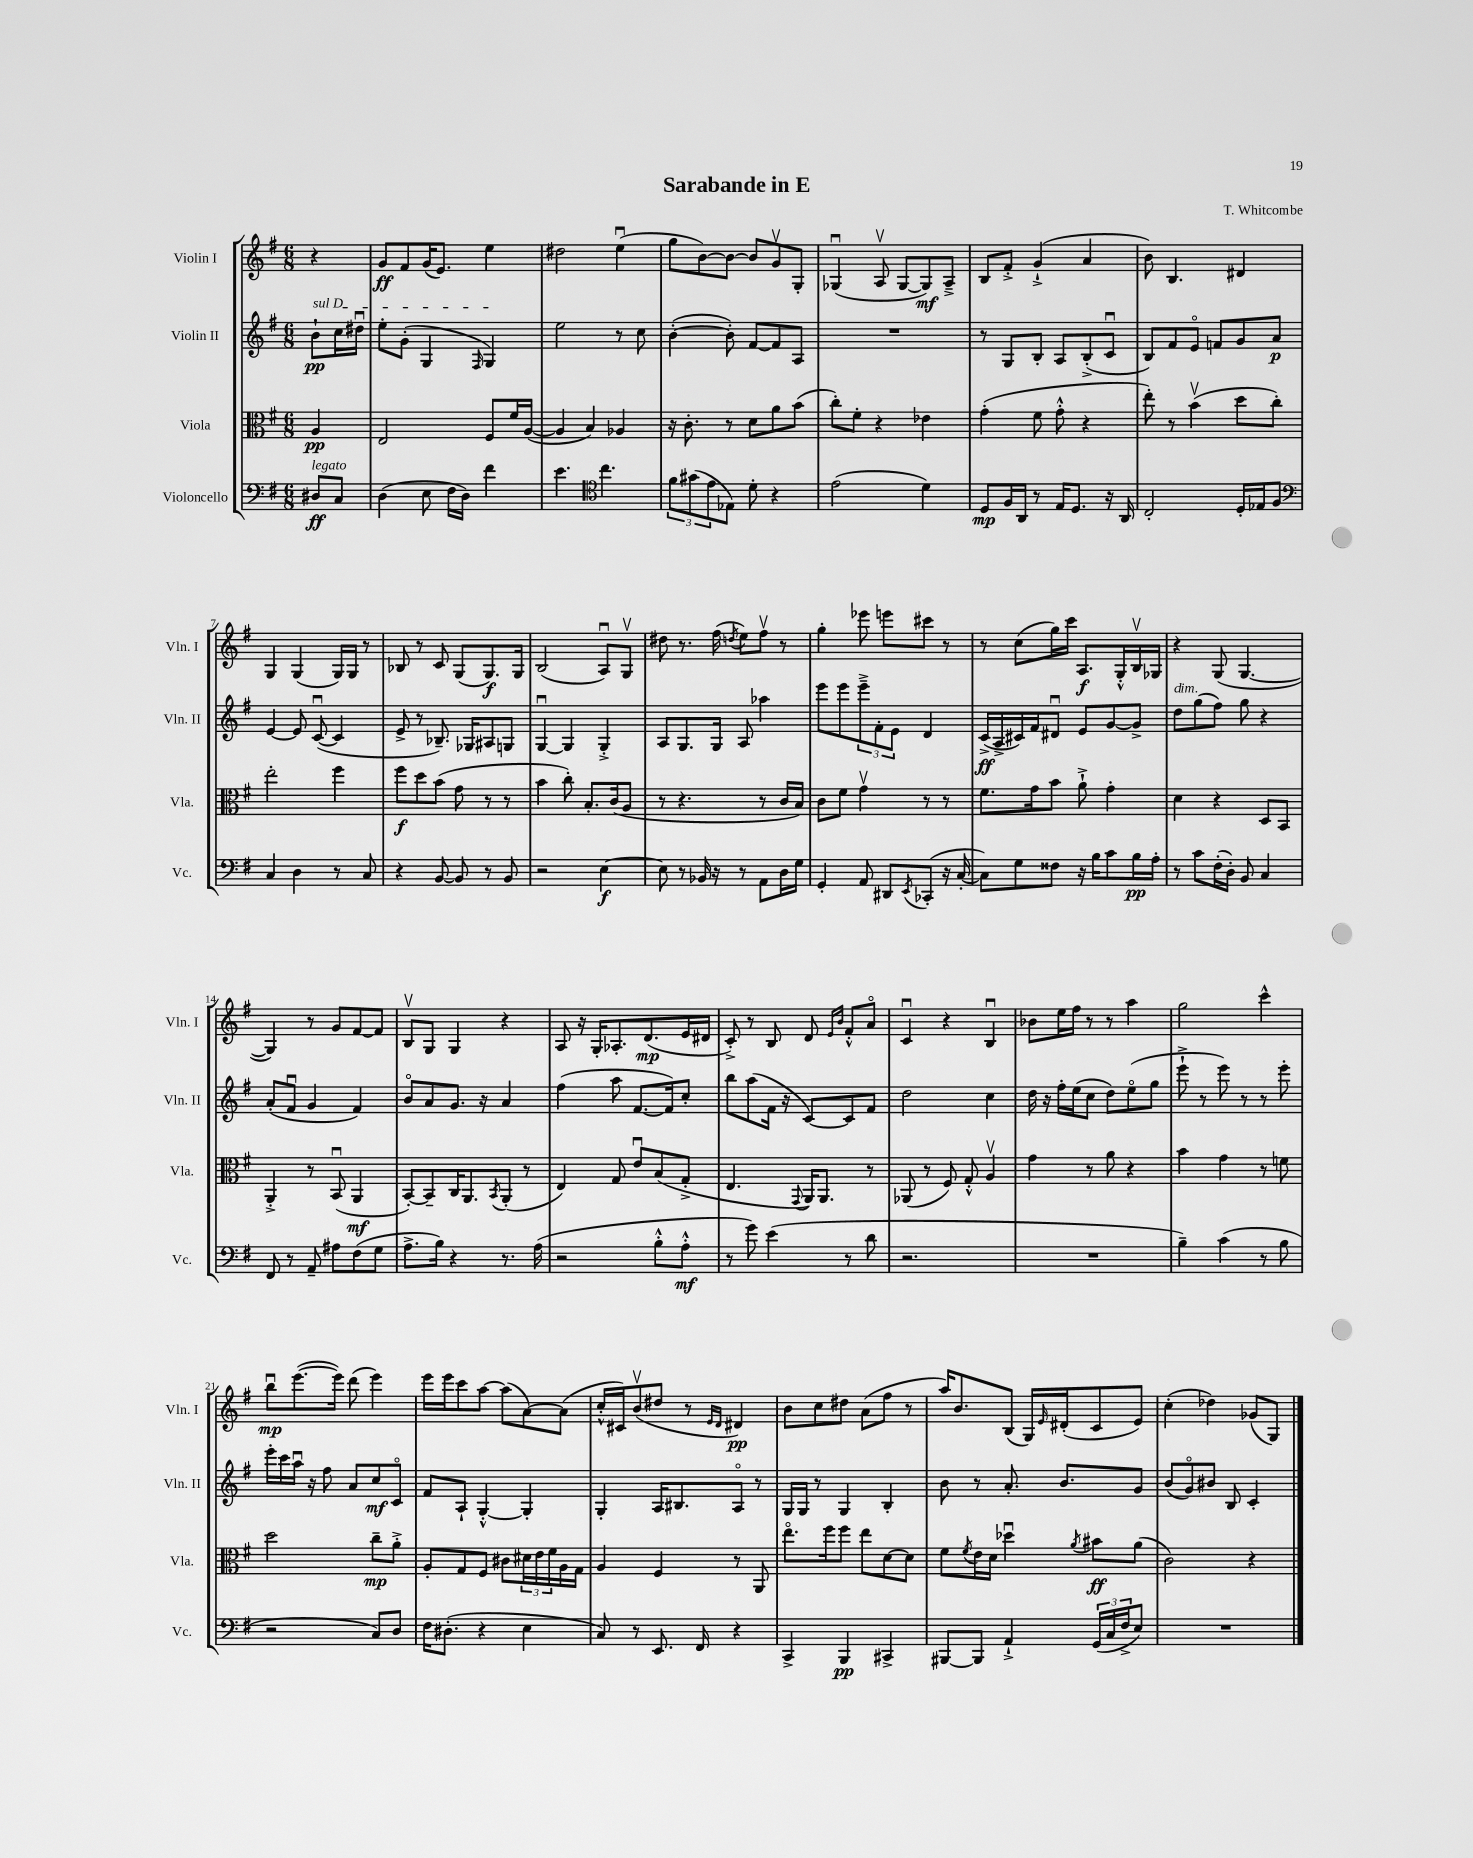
\header { title = "Sarabande in E" composer = "T. Whitcombe" }
<<
\new StaffGroup <<
\new Staff = "s0" \with { instrumentName = "Violin I" shortInstrumentName = "Vln. I" } {
    \clef treble \key g \major \numericTimeSignature \time 6/8 \partial 4
    r4 |
    g'8\ff fis'8 g'16( e'8.) e''4 |
    dis''2 e''4\downbow( |
    g''8 b'8~) b'8~ b'8 g'8\upbow g8-. |
    ges4\downbow( a8\upbow ges8~ ges8\mf) a8---> |
    b8 fis'8-.-> g'4-!->( a'4 |
    b'8) b4. dis'4 |
    g4 g4( g16) g16 r8 |
    bes8 r8 c'8 g8( g8.\f) g16 |
    b2( a8\downbow) g8\upbow |
    dis''8 r8. fis''16( \acciaccatura { d''8 } e''8) fis''8\upbow r8 |
    g''4-. ees'''8 e'''8 cis'''8 r8 |
    r8 c''8( g''16) c'''16 a8.\f g16-.-^ b16\upbow ges16 |
    r4 g8( g4.~ |
    g4) r8 g'8 fis'8~ fis'8 |
    b8\upbow g8 g4 r4 |
    a8 r16 g16-. aes8.-. d'8.\mp( e'16 dis'16 |
    c'8-.->) r8 b8 d'8 \grace { e'16 b'16 } fis'8-.-^ a'8\flageolet |
    c'4\downbow r4 b4\downbow |
    bes'8 e''16 fis''16 r8 r8 a''4 |
    g''2 c'''4-^ |
    b''8\downbow\mp e'''8.~( e'''16) d'''8( e'''4) |
    e'''16 e'''16 c'''8 a''8~ a''8( a'8~) a'8( |
    c''16-.-^ cis'16) b'8\upbow( dis''8 r8 \grace { e'16 d'16 } dis'4\pp) |
    b'8 c''8 dis''8 a'8( fis''8 r8 |
    a''16) b'8. b8( g16) \grace { e'16 } dis'16-.( c'8 e'8) |
    c''4-.( des''4) ges'8( g8) \bar "|." |
}
\new Staff = "s1" \with { instrumentName = "Violin II" shortInstrumentName = "Vln. II" } {
    \clef treble \key g \major \numericTimeSignature \time 6/8 \partial 4
    \once \override TextSpanner.bound-details.left.text = \markup { \italic "sul D" } b'8-!\pp\startTextSpan c''16 dis''16\downbow |
    e''8-. g'8-.( g4 \grace { fis16 } g4\stopTextSpan) |
    e''2 r8 c''8 |
    b'4~-.( b'8-.) fis'8~ fis'8 a8 |
    R2. |
    r8 g8 b8-. a8 b8-.->( c'8\downbow |
    b8) fis'8 e'8\flageolet f'8 g'8 a'8\p |
    e'4~ e'8 c'8~\downbow( c'4 |
    e'8-> r8 bes8.--) ges16 ais8 g8 |
    g4~\downbow g4 g4-.-> |
    a8 g8. g16 a8 aes''4 |
    e'''8 e'''8 \tuplet 3/2 { e'''8---> fis'8-. e'8 } d'4 |
    c'16->\ff( a16-> cis'16) fis'16 dis'8\downbow e'8 g'8~ g'8-> |
    d''8^\markup { \italic "dim." } g''8( fis''8) g''8 r4 |
    a'8-.( fis'8\downbow g'4 fis'4) |
    b'8\flageolet a'8 g'8. r16 a'4 |
    fis''4( a''8 fis'8.~ fis'16) c''8-. |
    b''8 a''8( fis'16 r16 c'8~) c'8 fis'8 |
    d''2 c''4 |
    d''16 r16 fis''16-. e''16( c''8 d''8) e''8\flageolet( g''8 |
    e'''8-!-> r8 e'''8) r8 r8 e'''8-. |
    e'''16-. c'''16 a''16\downbow r16 fis''8 a'8 c''8\mf c'8\flageolet |
    fis'8 a8-! g4~-.-^ g4-. |
    g4-. a16 bis8. a8\flageolet r8 |
    g16 g16 r8 g4 b4-. |
    b'8 r8 a'8.-. b'8. g'8 |
    b'8( g'8\flageolet) bis'8 b8 c'4-. \bar "|." |
}
\new Staff = "s2" \with { instrumentName = "Viola" shortInstrumentName = "Vla." } {
    \clef alto \key g \major \numericTimeSignature \time 6/8 \partial 4
    a4\pp |
    e2 fis8 fis'16 a16~( |
    a4 b4) aes4 |
    r16 c'8.-. r8 d'8 a'8 b'8( |
    c''8-.) fis'8-. r4 ees'4 |
    g'4-.( fis'8 g'8-.-^ r4 |
    e''8-.) r8 b'4\upbow( d''8 c''8-.) |
    e''2-. fis''4 |
    fis''8\f d''8 b'8( g'8 r8 r8 |
    b'4 c''8-.) b8.-. c'16( a8 |
    r8 r4. r8 c'16 b16) |
    c'8 fis'8 g'4\upbow r8 r8 |
    fis'8. g'16 b'8 a'8-!-> g'4-. |
    d'4 r4 d8 b,8 |
    a,4-.-> r8 b,8\downbow( a,4\mf |
    b,8~-.) b,8-- c16 a,8. \acciaccatura { b,8 } a,8-.( r8 |
    e4) g8 e'8\downbow b8( g8-.-> |
    e4. \appoggiatura { g,8 } a,16) a,8. r8 |
    aes,8( r8 fis8) g8-.-^ a4\upbow |
    g'4 r8 a'8 r4 |
    b'4 g'4 r8 f'8 |
    d''2 c''8--\mp a'8-.-> |
    a8-. g8 fis8 cis'8 \tuplet 3/2 { dis'16 e'16 fis'16 } a16 g16 |
    a4 fis4 r8 a,8 |
    e''8.\flageolet fis''16 fis''8 e''8 d'8~ d'8 |
    fis'8 \acciaccatura { fis'8 } e'16 d'16 des''4\downbow \acciaccatura { a'8 } bis'8\ff a'8( |
    c'2) r4 \bar "|." |
}
\new Staff = "s3" \with { instrumentName = "Violoncello" shortInstrumentName = "Vc." } {
    \clef bass \key g \major \numericTimeSignature \time 6/8 \partial 4
    dis8\ff^\markup { \italic "legato" } c8 |
    d4( e8 fis16 d16) fis'4 |
    e'4. \clef tenor c''4. |
    \tuplet 3/2 { fis'8 gis'8( e'8 } ees8) d'8-. r4 |
    e'2( d'4) |
    d8\mp fis16 a,16 r8 e16 d8. r16 a,16 |
    c2-. d16-. ees16 fis8 |
    \clef bass c4 d4 r8 c8 |
    r4 b,8~ b,8 r8 b,8 |
    r2 e4~\f |
    e8 r8 bes,16 r16 r8 a,8 d16 g16 |
    g,4-. a,8 dis,8 \acciaccatura { e,8 } ces,8-.( r16 c16~-. |
    c8) g8 fisis8 r16 b16 c'8 b16\pp a16-. |
    r8 c'8 fis16-.( d16-.) b,8 c4 |
    fis,8 r8 a,8-- ais8 fis8( g8 |
    a8.-> b16) r4 r8. a16( |
    r2 b8-.-^ a8-.-^\mf |
    r8 g'8) e'4( r8 d'8 |
    r2. |
    R2. |
    b4--) c'4( r8 b8 |
    r2 c8) d8 |
    fis16 dis8.-.( r4 e4 |
    c8) r8 e,8. fis,16 r4 |
    c,4-> b,,4\pp cis,4-> |
    bis,,8~ bis,,8 a,4-!-> \tuplet 3/2 { g,16( c16 fis16-> } e8) |
    R2. \bar "|." |
}
>>
>>
